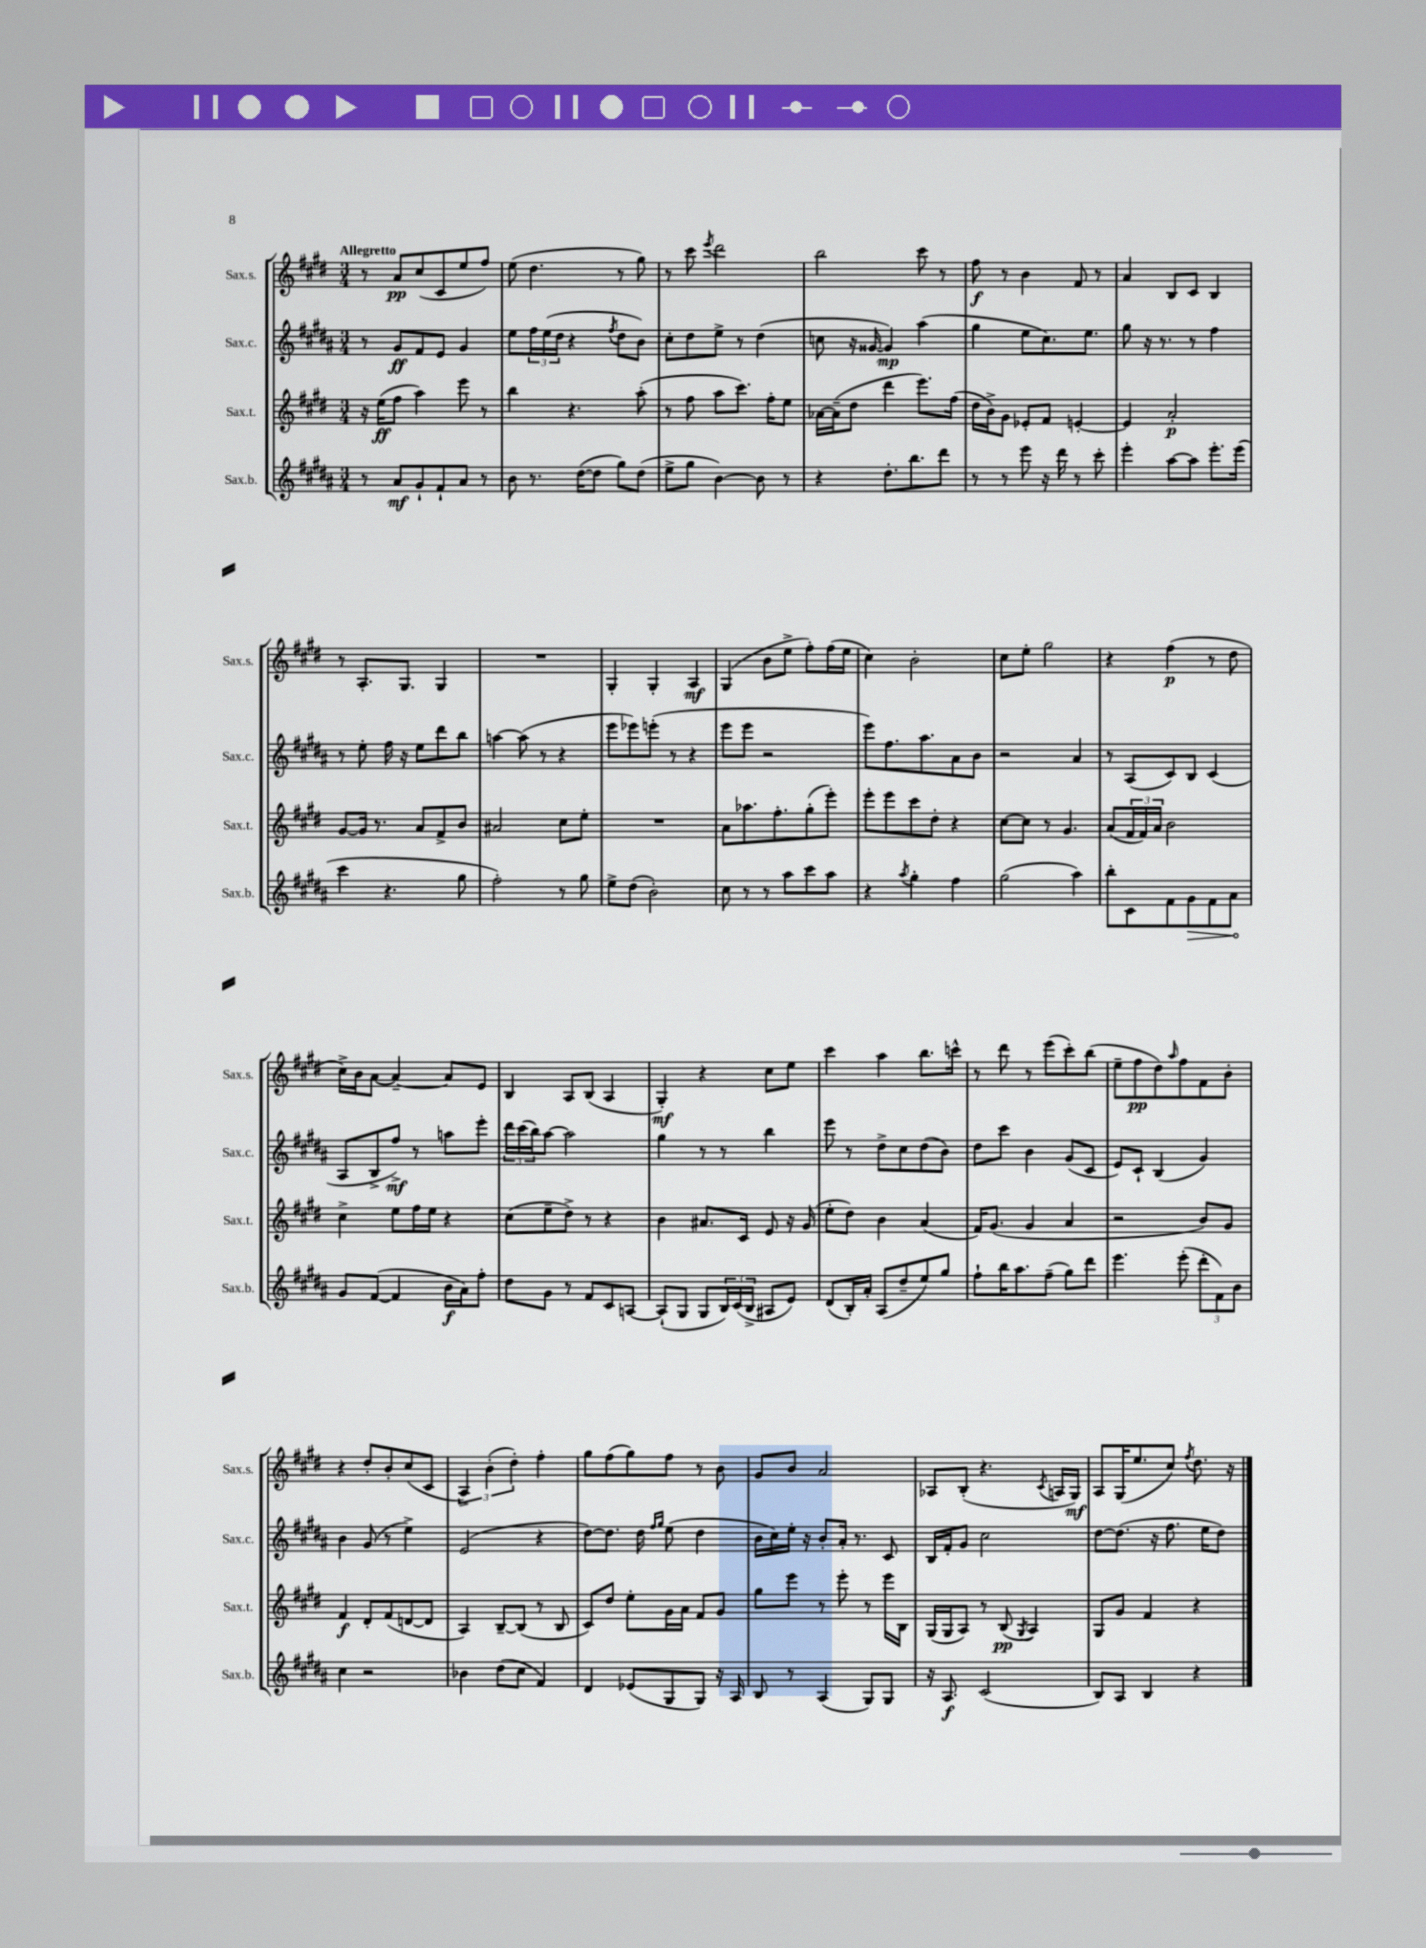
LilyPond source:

<<
\new StaffGroup <<
\new Staff = "s0" \with { instrumentName = "Sax.s." shortInstrumentName = "Sax.s." } {
    \clef treble \key e \major \numericTimeSignature \time 3/4 \tempo "Allegretto"
    r8 a'8\pp cis''8( cis'8 e''8 fis''8) |
    e''8( dis''4. r8 gis''8) |
    r8 cis'''8 \acciaccatura { e'''8 } dis'''2 |
    b''2 cis'''8 r8 |
    fis''8\f r8 b'4 fis'8 r8 |
    a'4 b8 cis'8 b4 |
    r8 a8.-. gis8. gis4 |
    R2. |
    gis4-. gis4-. a4\mf |
    gis4( b'8 e''8-> fis''8-.) fis''16( e''16 |
    cis''4) b'2-. |
    cis''8 e''8-. gis''2 |
    r4 fis''4\p( r8 dis''8 |
    cis''16->) b'16 a'8~ a'4~-- a'8 e'8 |
    b4 a8 b8( a4 |
    gis4-.\mf) r4 cis''8 e''8 |
    cis'''4 a''4 b''8. c'''16-^ |
    r8 dis'''8 r8 e'''8( cis'''8-.) b''8( |
    e''8-- fis''8\pp dis''8) \grace { a''16 } fis''8 fis'8 b'8-. |
    r4 dis''8-. b'8-. cis''8( cis'8 |
    \tuplet 3/2 { a4->) b'4-.( dis''4-.) } fis''4-. |
    gis''8 fis''8( gis''8) fis''8 r8 b'8 |
    gis'8 b'8 a'2 |
    aes8 b8-.( r4. \acciaccatura { cis'8 } a16 gis16\mf) |
    a8 gis16( e''8. cis''8) \acciaccatura { fis''8 } dis''8. r16 \bar "|." |
}
\new Staff = "s1" \with { instrumentName = "Sax.c." shortInstrumentName = "Sax.c." } {
    \clef treble \key b \major \numericTimeSignature \time 3/4
    r8 gis'8\ff fis'8 e'8 gis'4 |
    e''8 \tuplet 3/2 { fis''16 e''16( dis''16 } r4 \acciaccatura { fis''8 } dis''8 b'8) |
    cis''8-. dis''8 e''8-> r8 dis''4( |
    c''8 r16 gisis'16~ gisis'4\mp) ais''4( |
    gis''4 e''8 cis''8.) e''8. |
    gis''8 r16 r8. r8 fis''4 |
    r8 e''8-. fis''16 r16 e''8 dis'''8 b''8 |
    a''4~ a''8( r8 r4 |
    e'''8 ees'''8) e'''8-.( r8 r4 |
    e'''8 e'''8 r2 |
    e'''8) fis''8. ais''8. ais'8 b'8 |
    r2 ais'4 |
    r8 ais8( cis'8) b8 cis'4( |
    ais8 b8-> fis''8->\mf) r8 a''8 e'''8-. |
    \tuplet 3/2 { dis'''16 cis'''16( b''16) } ais''8~ ais''2 |
    gis''4 r8 r8 b''4 |
    e'''8 r8 dis''8-> cis''8 dis''8( b'8) |
    dis''8 cis'''8 b'4 gis'8( cis'8 |
    e'8) cis'8-! b4( gis'4) |
    b'4 gis'8( r8 e''4->) |
    e'2( r4 |
    dis''8~) dis''8. dis''16 \grace { fis''16 gis''16 } e''8( dis''4 |
    b'16 cis''16) e''16-. r16 b'8-. ais'16-. r8. cis'8 |
    b16 fis'16-. gis'8 cis''2 |
    dis''8~ dis''8.( r16 fis''8. e''16 dis''8) \bar "|." |
}
\new Staff = "s2" \with { instrumentName = "Sax.t." shortInstrumentName = "Sax.t." } {
    \clef treble \key e \major \numericTimeSignature \time 3/4
    r16 e''16\ff( fis''8 a''4) e'''8 r8 |
    b''4 r4. a''8-.( |
    r8 fis''8 a''8 cis'''8.) fis''16-. e''8 |
    aes'16~ aes'16--( dis''8 dis'''4 e'''8.) fis''16( |
    dis''16 b'16->) gis'8 ees'8-. fis'8 e'4~-. |
    e'4 a'2-.\p |
    gis'8~ gis'16 r8. a'8 fis'8-> b'8 |
    ais'2 cis''8 e''8-. |
    R2. |
    a'8 aes''8. fis''8.-. gis''8-.( e'''8-.) |
    e'''8-. e'''8 cis'''8 dis''8-. r4 |
    cis''8~ cis''8 r8 gis'4. |
    a'8( \tuplet 3/2 { fis'16 fis'16) a'16 } b'2 |
    cis''4-> e''8 fis''16 e''16 r4 |
    cis''8( e''8-- dis''8->) r8 r4 |
    b'4 ais'8. cis'16 e'8 r16 gis'16( |
    e''8-. dis''8) b'4 a'4( |
    fis'16) gis'8.( gis'4 a'4 |
    r2 b'8) gis'8 |
    fis'4\f dis'8-. fis'8( d'8~ d'8 |
    a4) b8~-- b8( r8 b8 |
    cis'8) dis''8 e''8-. gis'16 a'16 fis'8 gis'8 |
    gis''8 e'''8 r8 e'''8-. r8 e'''16 b16 |
    gis16( gis16 a8) r8 b8\pp( \acciaccatura { gis8 } a4) |
    gis8 gis'8 fis'4 r4 \bar "|." |
}
\new Staff = "s3" \with { instrumentName = "Sax.b." shortInstrumentName = "Sax.b." } {
    \clef treble \key b \major \numericTimeSignature \time 3/4
    r8 ais'8\mf gis'8-! fis'8-! ais'8 r8 |
    b'8 r8. dis''16~( dis''8 gis''8) dis''8( |
    e''8-> gis''8 b'4~) b'8 r8 |
    r4 dis''8.-. b''8. dis'''8 |
    r8 r8 e'''8 r16 dis'''16 r8 cis'''8-. |
    e'''4-. ais''8~ ais''8 e'''8.-. e'''16( |
    cis'''4 r4. gis''8 |
    fis''2-.) r8 gis''8 |
    e''8-> dis''8( b'2-.) |
    cis''8 r8 r8 ais''8 cis'''8 ais''8 |
    r4 \acciaccatura { ais''8 } gis''4-. fis''4 |
    gis''2( ais''4) |
    b''8-. cis'8 fis'8 \once \override Hairpin.circled-tip = ##t gis'8\> fis'8 ais'8\! |
    gis'8 fis'8~( fis'4 b'16\f ais'16) fis''8-. |
    dis''8 gis'8 r8 fis'8 cis'8 a8~ |
    a8-!( gis8 gis8 \tuplet 3/2 { b16) cis'16( b16-> } ais8 e'8) |
    dis'8( b16-.) ais'16-. ais8( dis''8-- e''8) gis''8 |
    fis''8-! b''16 ais''8. fis''8--( gis''8) dis'''8 |
    e'''4. e'''8-.( \tuplet 3/2 { dis'''8-. fis'8) b'8 } |
    cis''4 r2 |
    bes'4 dis''8( cis''8 fis'4) |
    dis'4 ees'8( gis8 gis8) r16 ais16 |
    b8 r8 ais4( gis8) gis8 |
    r16 ais8.\f cis'2( |
    b8) ais8 b4 r4 \bar "|." |
}
>>
>>
\layout { \context { \Score \remove "Bar_number_engraver" } }
